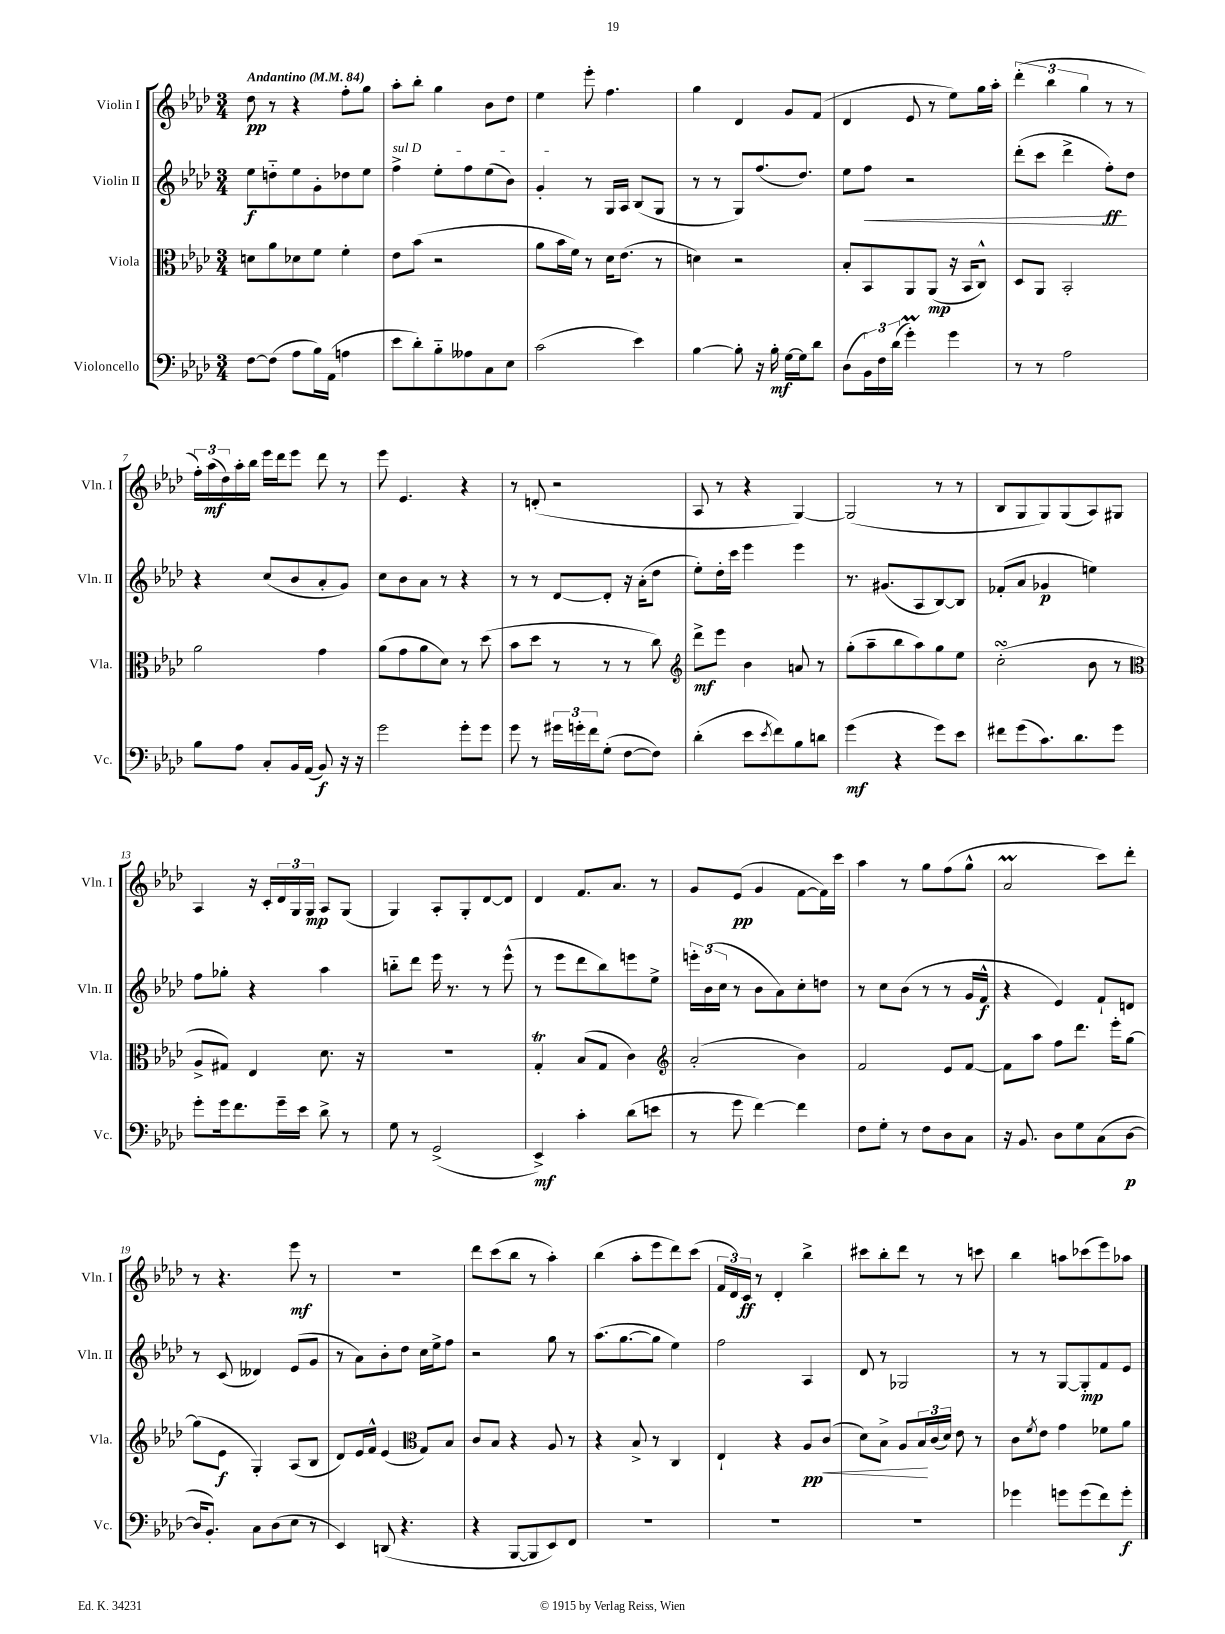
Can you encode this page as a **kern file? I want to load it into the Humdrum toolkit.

**kern	**dynam	**kern	**dynam	**kern	**dynam	**kern	**dynam
*part4	*part4	*part3	*part3	*part2	*part2	*part1	*part1
*staff4	*staff4	*staff3	*staff3	*staff2	*staff2	*staff1	*staff1
*I"Violoncello	*	*I"Viola	*	*I"Violin II	*	*I"Violin I	*
*I'Vc.	*	*I'Vla.	*	*I'Vln. II	*	*I'Vln. I	*
*clefF4	*	*clefC3	*	*clefG2	*	*clefG2	*
*k[b-e-a-d-]	*	*k[b-e-a-d-]	*	*k[b-e-a-d-]	*	*k[b-e-a-d-]	*
*M3/4	*	*M3/4	*	*M3/4	*	*M3/4	*
*MM84	*	*MM84	*	*MM84	*	*MM84	*
=1	=1	=1	=1	=1	=1	=1	=1
!	!	!	!	!	!	!LO:TX:a:B:t=Andantino	!
[8F\L	.	8dn\L	.	8ee-\L	f	8dd-\	pp
(8F\J]	.	8a-\	.	8ddn\	.	8r	.
8A-\L	.	8d-X\	.	8ee-\	.	4r	.
16B-\L)	.	8f\J	.	8g'\	.	.	.
(16AA-\JJ	.	.	.	.	.	.	.
4An\	.	4f'\	.	8dd-X\	.	8ff'\L	.
.	.	.	.	8ee-\J	.	8gg\J	.
=2	=2	=2	=2	=2	=2	=2	=2
!	!	!	!	!LO:TX:a:i:t=sul D	!	!	!
8e-\L	.	8e-\L	.	4ff^\	.	8aa-'\L	.
8d-'\)	.	(8b-\J	.	.	.	8bb-'\J	.
8B-\	.	2r	.	8ee-'\L	.	4gg\	.
8A--X\	.	.	.	8ff\	.	.	.
8C\	.	.	.	(8ee-\	.	8b-\L	.
8E-\J	.	.	.	8b-\J)	.	8dd-\J	.
=3	=3	=3	=3	=3	=3	=3	=3
(2c\	.	8a-\L	.	4g'/	.	4ee-\	.
.	.	16b-\L	.	.	.	.	.
.	.	16f\JJ)	.	.	.	.	.
.	.	8r	.	8r	.	8eee-'\	.
.	.	16d-\KL	.	16G/LL	.	4.ff\	.
.	.	(8.e-\J	.	16A-/JJ	.	.	.
4e-\)	.	.	.	(8B-/L	.	.	.
.	.	8r	.	8G/J	.	.	.
=4	=4	=4	=4	=4	=4	=4	=4
[4B-\	.	4dn\)	.	8r	.	4gg\	.
.	.	.	.	8r	.	.	.
8B-'\]	.	2r	.	8G/L)	.	4d-/	.
16r	.	.	.	(8.ff/	.	.	.
16B-'\	mf	.	.	.	.	.	.
[16G\LL	.	.	.	.	.	8g/L	.
16G\J]	.	.	.	8.dd-/J)	.	.	.
8d-\J	.	.	.	.	.	(8f/J	.
=5	=5	=5	=5	=5	=5	=5	=5
(8D-\L	.	8B-'/L	.	8ee-\L	.	4d-/	.
!	!	!	!	!	!LO:HP:b	!	!
24BB-\L)	.	8BB-/	.	8ff\J	<	.	.
24F\	.	.	.	.	.	.	.
(24d-\JJ	.	.	.	.	.	.	.
4gm'\)	.	8AA-/	.	2r	.	8e-/	.
.	.	(8AA-/J	mp	.	.	8r	.
4g\	.	16r	.	.	.	8ee-\L)	.
.	.	16BB-/KL	.	.	.	.	.
.	.	8C^^/J)	.	.	.	16gg\L	.
.	.	.	.	.	.	16aa-'\JJ	.
=6	=6	=6	=6	=6	=6	=6	=6
8r	.	8D-/L	.	(8ddd-'\L	.	(6ddd-'\	.
8r	.	8AA-/J	.	8ccc\J	.	.	.
.	.	.	.	.	.	6bb-\	.
2A-\	.	2BB-'/	.	4ddd-^\	.	.	.
.	.	.	.	.	.	6gg\	.
.	.	.	.	8ff'\L)	ff	8r	.
.	.	.	.	8dd-\J	[	8r	.
!!LO:LB:g=z
=7	=7	=7	=7	=7	=7	=7	=7
8B-\L	.	2a-\	.	4r	.	24ff'\LL)	.
.	.	.	.	.	.	(24aa-\	mf
.	.	.	.	.	.	24dd-\)	.
8A-\J	.	.	.	.	.	16aa-'\	.
.	.	.	.	.	.	16bb-\JJ	.
8C'/L	.	.	.	(8cc/L	.	16eee-\LL	.
.	.	.	.	.	.	16ddd-\J	.
16BB-/L	.	.	.	8b-/	.	8eee-\J	.
(16AA-/JJ	.	.	.	.	.	.	.
8BB-/)	f	4g\	.	8a-'/	.	8ddd-\	.
16r	.	.	.	8g/J)	.	8r	.
16r	.	.	.	.	.	.	.
=8	=8	=8	=8	=8	=8	=8	=8
2g\	.	(8a-\L	.	8cc\L	.	8eee-\	.
.	.	8g\	.	8b-\	.	4.e-/	.
.	.	8a-\	.	8a-\J	.	.	.
.	.	8d-\J)	.	8r	.	.	.
8g'\L	.	8r	.	4r	.	4r	.
8g\J	.	(8dd-\	.	.	.	.	.
=9	=9	=9	=9	=9	=9	=9	=9
8g\	.	8b-\L	.	8r	.	8r	.
8r	.	8dd-\J	.	8r	.	(8dn'/	.
24g#X\LL	.	8r	.	[8d-/L	.	2r	.
24gn'\	.	.	.	.	.	.	.
24f\J	.	.	.	.	.	.	.
(8G'\J	.	8r	.	8d-'/J]	.	.	.
[8F\L	.	8r	.	16r	.	.	.
.	.	.	.	(16a-'\KL	.	.	.
8F\J])	.	8cc\)	.	8dd-\J	.	.	.
=10	=10	=10	=10	=10	=10	=10	=10
*	*	*clefG2	*	*	*	*	*
(4d-'\	.	8ddd-^\L	mf	8ee-'\L)	.	8A-/	.
.	.	8eee-\J	.	16dd-'\L	.	8r	.
.	.	.	.	16ccc\JJ	.	.	.
8e-\L	.	4b-\	.	4eee-\	.	4r	.
8qe-/	.	.	.	.	.	.	.
8f\)	.	.	.	.	.	.	.
8B-\	.	8an/	.	4eee-\	.	[4G/)	.
8dn\J	.	8r	.	.	.	.	.
=11	=11	=11	=11	=11	=11	=11	=11
(4g\	mf	(8gg'\L	.	8.r	.	(2G/]	.
.	.	8aa-~\	.	.	.	.	.
.	.	.	.	(8.g#X/L	.	.	.
4r	.	8bb-\	.	.	.	.	.
.	.	8aa-\)	.	8A-/	.	.	.
8g\L)	.	8gg\	.	[8B-/)	.	8r	.
8e-\J	.	8ee-\J	.	8B-/J]	.	8r	.
=12	=12	=12	=12	=12	=12	=12	=12
8f#X\L	.	(2ccsSsS'\	.	(8f-X'/L	.	8B-/L	.
(8g\	.	.	.	8a-/J	.	8G/	.
8.c\)	.	.	.	4g-X/	p	8G/)	.
.	.	.	.	.	.	(8G/	.
8.d-\	.	.	.	.	.	.	.
.	.	8b-\	.	4een\)	.	8A-/)	.
8g\J	.	8r	.	.	.	8G#X/J	.
!!LO:LB:g=z
=13	=13	=13	=13	=13	=13	=13	=13
*	*	*clefC3	*	*	*	*	*
8g'\L	.	8A-^/L	.	8ff\L	.	4A-/	.
16g\k	.	8G#X/J)	.	8gg-X'\J	.	.	.
8.f\	.	.	.	.	.	.	.
.	.	4E-/	.	4r	.	16r	.
.	.	.	.	.	.	16c'/LL	.
16g~\L	.	.	.	.	.	24d-/	.
.	.	.	.	.	.	24G/	.
16e-\JJ	.	.	.	.	.	.	.
.	.	.	.	.	.	24G/JJ	mp
8d-^\	.	8.d-\	.	4aa-\	.	8A-/L	.
8r	.	.	.	.	.	(8G/J	.
.	.	16r	.	.	.	.	.
=14	=14	=14	=14	=14	=14	=14	=14
8G\	.	2.r	.	8bbn\L	.	4G/)	.
8r	.	.	.	8ddd-\J	.	.	.
(2GG^/	.	.	.	16eee-\	.	8A-'/L	.
.	.	.	.	8.r	.	.	.
.	.	.	.	.	.	8G'/	.
.	.	.	.	8r	.	[8d-/	.
.	.	.	.	(8eee-^^\	.	8d-/J]	.
=15	=15	=15	=15	=15	=15	=15	=15
4EE-^/)	mf	4Gt'/	.	8r	.	4d-/	.
.	.	.	.	8eee-\L	.	.	.
4c'\	.	(8B-/L	.	8ddd-\	.	8.f/L	.
.	.	8G/J	.	8bb-\)	.	.	.
.	.	.	.	.	.	8.a-/J	.
(8d-\L	.	4c\)	.	8eeen\	.	.	.
8en\J	.	.	.	8ee-^\J	.	8r	.
=16	=16	=16	=16	=16	=16	=16	=16
*	*	*clefG2	*	*	*	*	*
8r	.	(2a-'/	.	24eeen'\LL	.	8g/L	.
.	.	.	.	(24b-\	.	.	.
.	.	.	.	24cc\JJ	.	.	.
8g\	.	.	.	8r	.	(8e-/J	pp
[4f\)	.	.	.	8b-\L	.	4g/	.
.	.	.	.	8a-\)	.	.	.
4f\]	.	4b-\)	.	8cc'\	.	[8f\L	.
.	.	.	.	8ddn\J	.	16f\L])	.
.	.	.	.	.	.	16ccc\JJ	.
=17	=17	=17	=17	=17	=17	=17	=17
8F\L	.	2f/	.	8r	.	4aa-\	.
8G'\J	.	.	.	8cc\L	.	.	.
8r	.	.	.	(8b-\J	.	8r	.
8F\L	.	.	.	8r	.	8gg\L	.
8D-\	.	8e-/L	.	8r	.	(8ff\	.
8C\J	.	[8f/J	.	16g/LL	.	8gg^^\J	.
.	.	.	.	16f^^/JJ	f	.	.
=18	=18	=18	=18	=18	=18	=18	=18
16r	.	8f\L]	.	4r	.	2a-M/	.
8.BB-/	.	.	.	.	.	.	.
.	.	8aa-\J	.	.	.	.	.
8D-\L	.	8ff\L	.	4e-/)	.	.	.
8G\	.	8.ddd-\J	.	.	.	.	.
(8C\	.	.	.	8f`/L	.	8ccc\L)	.
.	.	16eee-'\KL	.	.	.	.	.
[8D-\J	p	[8gg\J	.	8dn/J	.	8ddd-'\J	.
!!LO:LB:g=z
=19	=19	=19	=19	=19	=19	=19	=19
16D-/KL]	.	(8gg\L]	.	8r	.	8r	.
8.BB-'/J)	.	.	.	.	.	.	.
.	.	8e-\J	f	(8c/	.	4.r	.
8C\L	.	4G'/)	.	4d--X/)	.	.	.
(8D-\	.	.	.	.	.	.	.
8E-\J	.	(8A-/L	.	(8e-/L	.	8eee-\	mf
8r	.	8B-/J	.	8g/J	.	8r	.
=20	=20	=20	=20	=20	=20	=20	=20
4EE-/)	.	8d-/L)	.	8r	.	2.r	.
.	.	16e-/L	.	8a-\L)	.	.	.
.	.	16f^^/JJ	.	.	.	.	.
(8DDn/	.	(4e-/	.	8b-'\	.	.	.
4.r	.	.	.	8dd-\J	.	.	.
*	*	*clefC3	*	*	*	*	*
.	.	8G/L)	.	16cc\LL	.	.	.
.	.	.	.	16ee-^\J	.	.	.
.	.	8B-/J	.	8ff\J	.	.	.
=21	=21	=21	=21	=21	=21	=21	=21
4r	.	8c/L	.	2r	.	8ddd-\L	.
.	.	8B-/J	.	.	.	(8ccc\	.
[8BBB-/L	.	4r	.	.	.	8bb-\J	.
8BBB-/]	.	.	.	.	.	8r	.
8EE-/)	.	8A-/	.	8gg\	.	4aa-'\)	.
8FF/J	.	8r	.	8r	.	.	.
=22	=22	=22	=22	=22	=22	=22	=22
2.r	.	4r	.	(8.aa-\L	.	(4bb-\	.
.	.	.	.	[8.gg\	.	.	.
.	.	8B-^/	.	.	.	8aa-'\L	.
.	.	8r	.	8gg\J]	.	8eee-\	.
.	.	4C/	.	4ee-\)	.	8ddd-\)	.
.	.	.	.	.	.	(8ccc\J	.
=23	=23	=23	=23	=23	=23	=23	=23
2.r	.	4E-`/	.	2ff\	.	24f/LL	.
.	.	.	.	.	.	24d-/)	.
.	.	.	.	.	.	24c/JJ	ff
.	.	.	.	.	.	8r	.
.	.	4r	.	.	.	4d-'/	.
.	.	8A-/L	pp	4A-/	.	4bb-^\	.
!	!	!	!LO:HP:b	!	!	!	!
.	.	(8c/J	<	.	.	.	.
=24	=24	=24	=24	=24	=24	=24	=24
2.r	.	8d-\L)	.	8d-/	.	8ccc#X\L	.
.	.	8B-^\J	.	8r	.	8bb-'\	.
.	.	8A-/L	.	2G-X/	.	8ddd-\J	.
.	.	24B-/L	.	.	.	8r	.
.	.	(24c/	[	.	.	.	.
.	.	24d-/JJ)	.	.	.	.	.
.	.	8e-\	.	.	.	8r	.
.	.	8r	.	.	.	8cccn\	.
=25	=25	=25	=25	=25	=25	=25	=25
4g-X\	.	8c\L	.	8r	.	4bb-\	.
.	.	8qf/	.	.	.	.	.
.	.	8e-\J	.	8r	.	.	.
8gn\L	.	4g\	.	[8G/L	.	8aan\L	.
(8g\	.	.	.	8G'/]	mp	(8ccc-X\	.
8f\)	.	8f-X\L	.	8f/	.	8eee-\)	.
8g'\J	f	8a-\J	.	8e-/J	.	8aa-X\J	.
==	==	==	==	==	==	==	==
*-	*-	*-	*-	*-	*-	*-	*-
